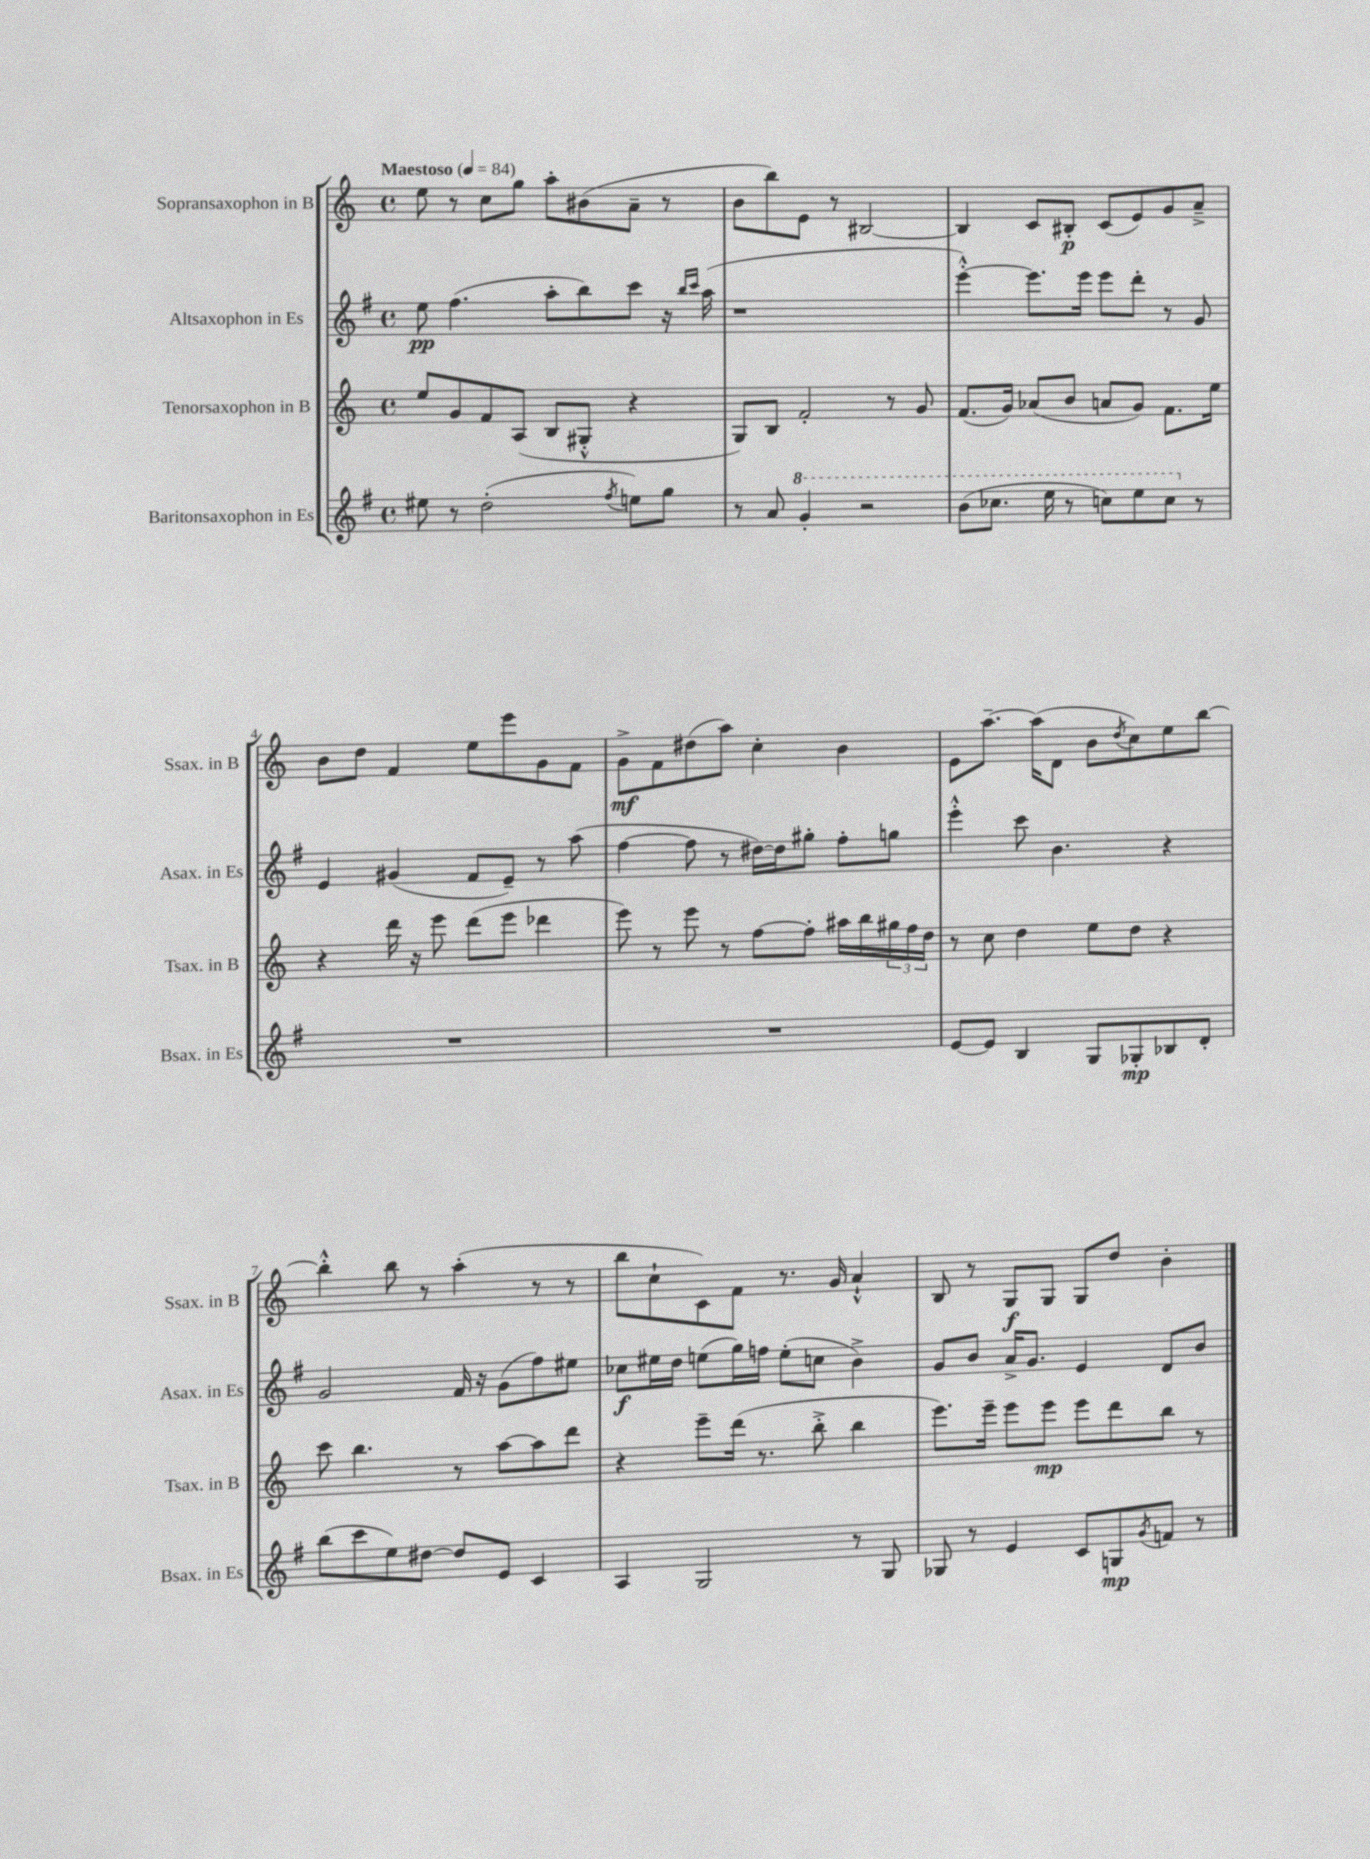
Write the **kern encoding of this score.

**kern	**dynam	**kern	**dynam	**kern	**dynam	**kern	**dynam
*part4	*part4	*part3	*part3	*part2	*part2	*part1	*part1
*staff4	*staff4	*staff3	*staff3	*staff2	*staff2	*staff1	*staff1
*I"Baritonsaxophon in Es	*	*I"Tenorsaxophon in B	*	*I"Altsaxophon in Es	*	*I"Sopransaxophon in B	*
*I'Bsax. in Es	*	*I'Tsax. in B	*	*I'Asax. in Es	*	*I'Ssax. in B	*
*clefG2	*	*clefG2	*	*clefG2	*	*clefG2	*
*k[f#]	*	*k[]	*	*k[f#]	*	*k[]	*
*M4/4	*	*M4/4	*	*M4/4	*	*M4/4	*
*met(c)	*	*met(c)	*	*met(c)	*	*met(c)	*
*MM84	*	*MM84	*	*MM84	*	*MM84	*
=1	=1	=1	=1	=1	=1	=1	=1
!	!	!	!	!	!	!LO:TX:a:B:t=Maestoso	!
8ee#X\	.	8ee/L	.	8ee\	pp	8ee\	.
8r	.	8g/	.	(4.ff#\	.	8r	.
(2dd'\	.	8f/	.	.	.	8cc\L	.
.	.	(8A/J	.	.	.	8gg\J	.
.	.	8B/L	.	8aa'\L	.	8aa'\L	.
.	.	8G#X'^^/J	.	8bb\)	.	(8b#X\	.
8qff#/	.	.	.	.	.	.	.
8een\L)	.	4r	.	8ccc\J	.	8a~\J	.
8gg\J	.	.	.	16r	.	8r	.
.	.	.	.	16qqbb/LL	.	.	.
.	.	.	.	16qqccc/JJ	.	.	.
.	.	.	.	(16aa\	.	.	.
=2	=2	=2	=2	=2	=2	=2	=2
8r	.	8G/L)	.	1r	.	8b\L	.
8a/	.	8B/J	.	.	.	8bb\)	.
*8va	*	*	*	*	*	*	*
4gg'/	.	2f'/	.	.	.	8e\J	.
.	.	.	.	.	.	8r	.
2r	.	.	.	.	.	[2B#X/	.
.	.	8r	.	.	.	.	.
.	.	8g/	.	.	.	.	.
=3	=3	=3	=3	=3	=3	=3	=3
(8bb\L	.	(8.f/L	.	[4eee'^^\)	.	4B#/]	.
8.ccc-X\J	.	.	.	.	.	.	.
.	.	16g/Jk)	.	.	.	.	.
.	.	(8a-X/L	.	8.eee\L]	.	8c/L	.
16eee\	.	.	.	.	.	.	.
8r	.	8b/J	.	.	.	8B#X'/J	p
.	.	.	.	16eee\Jk	.	.	.
8cccn\L)	.	8an/L	.	8eee\L	.	(8c/L	.
8eee\	.	8g/J)	.	8ddd'\J	.	8e/)	.
8ccc\J	.	8.f\L	.	8r	.	8g/	.
*X8va	*	*	*	*	*	*	*
8r	.	.	.	8g/	.	8a~^/J	.
.	.	16ee\Jk	.	.	.	.	.
!!LO:LB:g=z
=4	=4	=4	=4	=4	=4	=4	=4
1r	.	4r	.	4e/	.	8b\L	.
.	.	.	.	.	.	8dd\J	.
.	.	16ddd\	.	(4g#X/	.	4f/	.
.	.	16r	.	.	.	.	.
.	.	8eee\	.	.	.	.	.
.	.	(8ddd\L	.	8f#/L	.	8ee\L	.
.	.	8eee\J	.	8e~/J)	.	8eee\	.
.	.	4ddd-X\	.	8r	.	8g\	.
.	.	.	.	(8aa\	.	8f\J	.
=5	=5	=5	=5	=5	=5	=5	=5
1r	.	8eee\)	.	[4ff#\	.	8g^\L	mf
.	.	8r	.	.	.	8f\	.
.	.	8eee\	.	8ff#\]	.	(8dd#X\	.
.	.	8r	.	8r	.	8aa\J)	.
.	.	[8ff\L	.	[16dd#X\LL)	.	4cc'\	.
.	.	.	.	16dd#\J]	.	.	.
.	.	8ff'\J]	.	8gg#X'\J	.	.	.
.	.	16aa#X\LL	.	8ff#'\L	.	4b\	.
.	.	16bb\	.	.	.	.	.
.	.	24gg#X\	.	8ggn\J	.	.	.
.	.	24ff\	.	.	.	.	.
.	.	24dd\JJ	.	.	.	.	.
=6	=6	=6	=6	=6	=6	=6	=6
[8e/L	.	8r	.	4eee'^^\	.	8e\L	.
8e/J]	.	8cc\	.	.	.	[8.aa~\J	.
4B/	.	4dd\	.	8ccc\	.	.	.
.	.	.	.	.	.	(16aa\KL]	.
.	.	.	.	4.b\	.	8d\J	.
8G/L	.	8ee\L	.	.	.	8b\L	.
.	.	.	.	.	.	8qdd/	.
8G-X'/	mp	8dd\J	.	.	.	8cc\)	.
8B-X/	.	4r	.	4r	.	8ee\	.
8d'/J	.	.	.	.	.	[8bb\J	.
!!LO:LB:g=z
=7	=7	=7	=7	=7	=7	=7	=7
(8bb\L	.	8ccc\	.	2g/	.	4bb'^^\]	.
8ccc\	.	4.bb\	.	.	.	.	.
8ee\)	.	.	.	.	.	8bb\	.
[8dd#X\J	.	.	.	.	.	8r	.
8dd#/L]	.	8r	.	16f#/	.	(4aa'\	.
.	.	.	.	16r	.	.	.
8e/J	.	[8aa\L	.	(8g\L	.	.	.
4c/	.	8aa\]	.	8ff#\)	.	8r	.
.	.	8ddd\J	.	8ee#X\J	.	8r	.
=8	=8	=8	=8	=8	=8	=8	=8
4A/	.	4r	.	8cc-X\L	f	8bb\L	.
.	.	.	.	16ee#X\L	.	8cc`\	.
.	.	.	.	16dd\JJ	.	.	.
2G/	.	8eee~\L	.	(8een\L	.	8c\)	.
.	.	(16ddd\Jk	.	16gg\L)	.	8f\J	.
.	.	8.r	.	16ffn\JJ	.	.	.
.	.	.	.	(8ee'\L	.	8.r	.
.	.	8bb'^\	.	8ccn\J	.	.	.
.	.	.	.	.	.	16g/	.
8r	.	4bb\	.	4b^\)	.	4a`^^/	.
8G/	.	.	.	.	.	.	.
=9	=9	=9	=9	=9	=9	=9	=9
8G-X/	.	8.eee\L)	.	8g/L	.	8B/	.
8r	.	.	.	8b/J	.	8r	.
.	.	16eee~\Jk	.	.	.	.	.
4e/	.	8eee\L	.	16a^/KL	.	8G/L	f
.	.	.	.	8.g/J	.	.	.
.	.	8eee\J	mp	.	.	8G/J	.
8c/L	.	8eee\L	.	4e/	.	8G/L	.
8Gn/	mp	8ddd\	.	.	.	8dd/J	.
8qg/	.	.	.	.	.	.	.
8fn/J	.	8bb\J	.	8d/L	.	4b'\	.
8r	.	8r	.	8b/J	.	.	.
==	==	==	==	==	==	==	==
*-	*-	*-	*-	*-	*-	*-	*-
